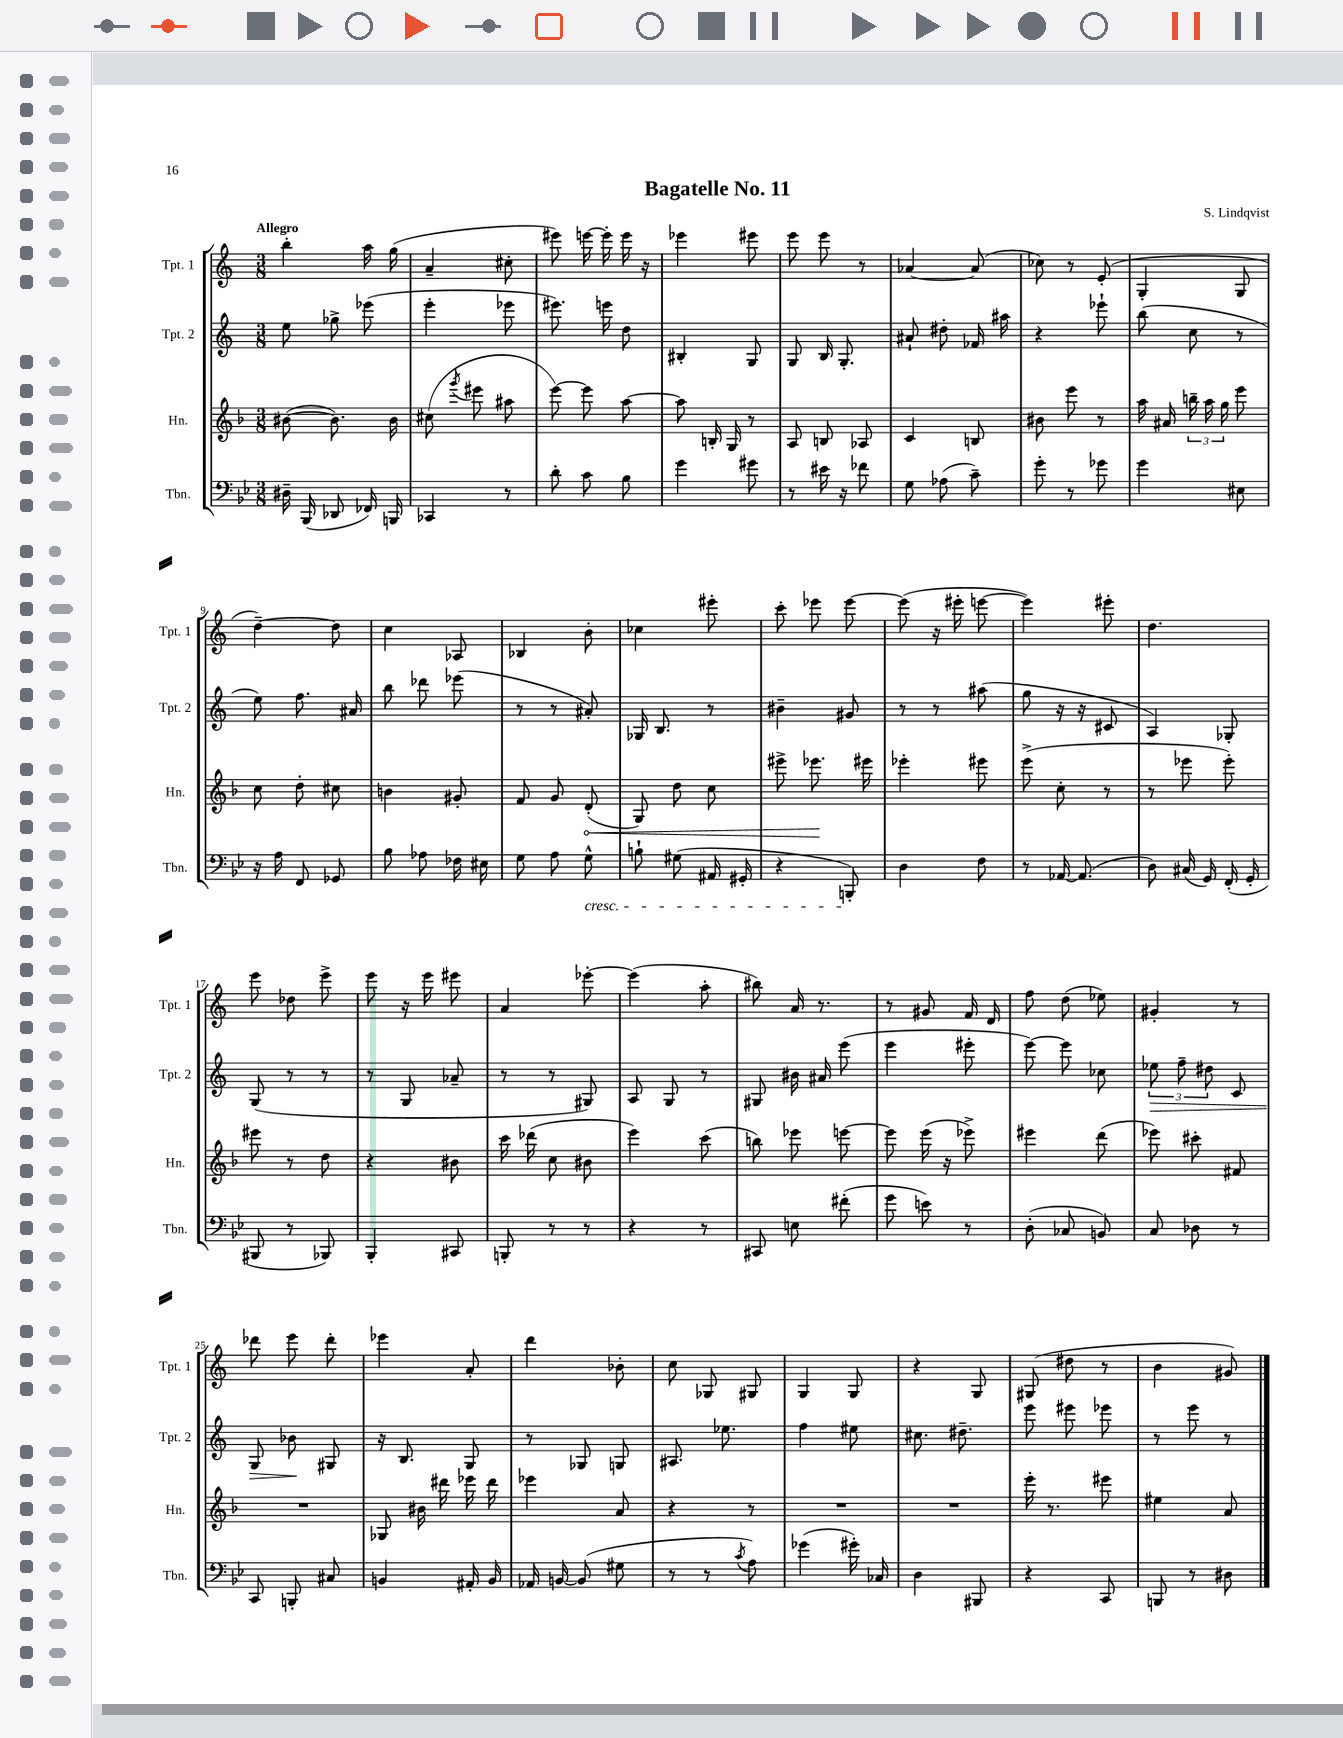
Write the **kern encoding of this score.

**kern	**kern	**kern	**kern
*staff4	*staff3	*staff2	*staff1
*clefF4	*clefG2	*clefG2	*clefG2
*k[b-e-]	*k[b-]	*k[]	*k[]
*M3/8	*M3/8	*M3/8	*M3/8
16D#~	([8b#	8ee	4bb'
(16BBB-	.	.	.
8DD-	8.b#])	8gg-^	.
16FF-)	.	(8eee-	16aa
16BBB	16b#	.	(16gg
=	=	=	=
4CC-	(8cc#	4eee'	4a~
.	8qggg	.	.
.	8eee#	.	.
8r	8aa#	8eee-	8cc#'
=	=	=	=
8d'	[8eee)	8.eee#)	8eee#)
8c	8eee]	.	[16eee
.	.	16eee	16eee']
8B-	[8aa	8dd	16eee
.	.	.	16r
=	=	=	=
4g	8aa]	4B#'	4eee-
.	16B'	.	.
.	16G	.	.
8g#	8r	8G	8eee#
=	=	=	=
8r	8A	8G	8eee
16e#	8B	16B	8eee
16r	.	8.G'	.
8f-	8A-	.	8r
=	=	=	=
8G	4c	8a#`	[4a-
(8A-	.	8dd#'	.
8c~)	8B	16f-	(8a-]
.	.	16aa#	.
=	=	=	=
8g'	8b#	4r	8cc-)
8r	8eee	.	8r
8g-	8r	8eee-`	(8e'
=	=	=	=
4g	16aa	(8bb	4G'
.	16a#	.	.
.	24bb~	8cc	.
.	24aa	.	.
.	24gg	.	.
8E#	8eee	8r	8G
=	=	=	=
16r	8cc	8ee)	[4dd~)
16A	.	.	.
8FF	8dd'	8.ff	.
8GG-	8cc#	.	8dd]
.	.	16a#	.
=	=	=	=
8B-	4b	8bb	4cc
8A-	.	8ddd-	.
16F-	8g#'	(8eee-	8A-
16E#	.	.	.
=	=	=	=
8G	8f	8r	4B-
8A	8g	8r	.
8G^^	(8d'	8a#')	8b'
=	=	=	=
8B`	8G)	16G-	4cc-
.	.	8.B	.
(8G#	8dd	.	.
16AA#	8cc	8r	8eee#'
16GG#'	.	.	.
=	=	=	=
4r	8eee#^	4b#~	8ccc'
.	8.eee-	.	8eee-
8BBB')	.	8g#	[8eee-
.	16eee#	.	.
=	=	=	=
4D	4eee-'	8r	(8eee-]
.	.	8r	16r
.	.	.	16eee#'
8F	8eee#	(8aa#	[8eee
=	=	=	=
8r	(8eee^	8gg	4eee])
[16AA-	8cc'	16r	.
(8.AA-]	.	16r	.
.	8r	8c#	8eee#'
=	=	=	=
8D)	8r	4A)	4.dd
(16C#	8eee-	.	.
16GG)	.	.	.
(16FF'	8eee-')	8G-'	.
16GG'	.	.	.
=	=	=	=
8BBB#	8eee#	(8G	8eee
8r	8r	8r	8dd-
8BBB-)	8dd	8r	8eee^
=	=	=	=
4BBB-'	4r	8r	8eee
.	.	8G	16r
.	.	.	16eee
8CC#	8b#	8a-~	8eee#
=	=	=	=
8BBB'	16ccc	8r	4a
.	(16ddd-	.	.
8r	8cc	8r	.
8r	8b#	8G#)	[8eee-'
=	=	=	=
4r	4eee)	8A	(4eee-]
.	.	8G	.
8r	(8ccc	8r	8aa'
=	=	=	=
8CC#	8bb)	8G#	8bb#)
8E	8eee-	16b#	16a
.	.	16a#	8.r
(8f#'	[8eee	(8eee	.
=	=	=	=
8g	8eee]	4eee	8r
8e)	(16eee	.	8g#
.	16r	.	.
8r	8eee-^)	8eee#'	16f
.	.	.	16d
=	=	=	=
(8D'	4eee#	[8eee)	8ff
8C-	.	8eee]	(8dd
8BB)	(8ddd	8cc-	8ee-)
=	=	=	=
8C	8eee-)	12ee-	4g#'
.	.	12ff~	.
8D-	8ccc#'	.	.
.	.	12dd#	.
8r	8f#	8c	8r
=	=	=	=
8CC	4.r	8G	8ddd-
8BBB'	.	8b-	8eee
8C#	.	8G#	8ddd-'
=	=	=	=
4BB	8G-	16r	4eee-
.	.	8.B	.
.	16b#	.	.
.	16ddd#	.	.
16AA#'	16eee-	8G	8a'
16BB	16ddd#	.	.
=	=	=	=
16AA-	4eee-	8r	4ddd
[16BB	.	.	.
(8BB]	.	8G-	.
8G#	8a	8G	8b-'
=	=	=	=
8r	4r	8.A#	8cc
8r	.	.	8G-
.	.	8.ee-	.
8qc	.	.	.
8A)	8r	.	8G#
=	=	=	=
(4g-	4.r	4ff	4G
16g#')	.	8ee#	8G
16C-	.	.	.
=	=	=	=
4D	4.r	8.cc#	4r
.	.	8.dd#~	.
8BBB#	.	.	8G
=	=	=	=
4r	16eee'	8eee	(8G#
.	8.r	.	.
.	.	8eee#	8dd#
8CC	8eee#	8eee-	8r
=	=	=	=
8BBB	4ee#	8r	4b
8r	.	8eee	.
8D#	8a	8r	8g#)
==	==	==	==
*-	*-	*-	*-
